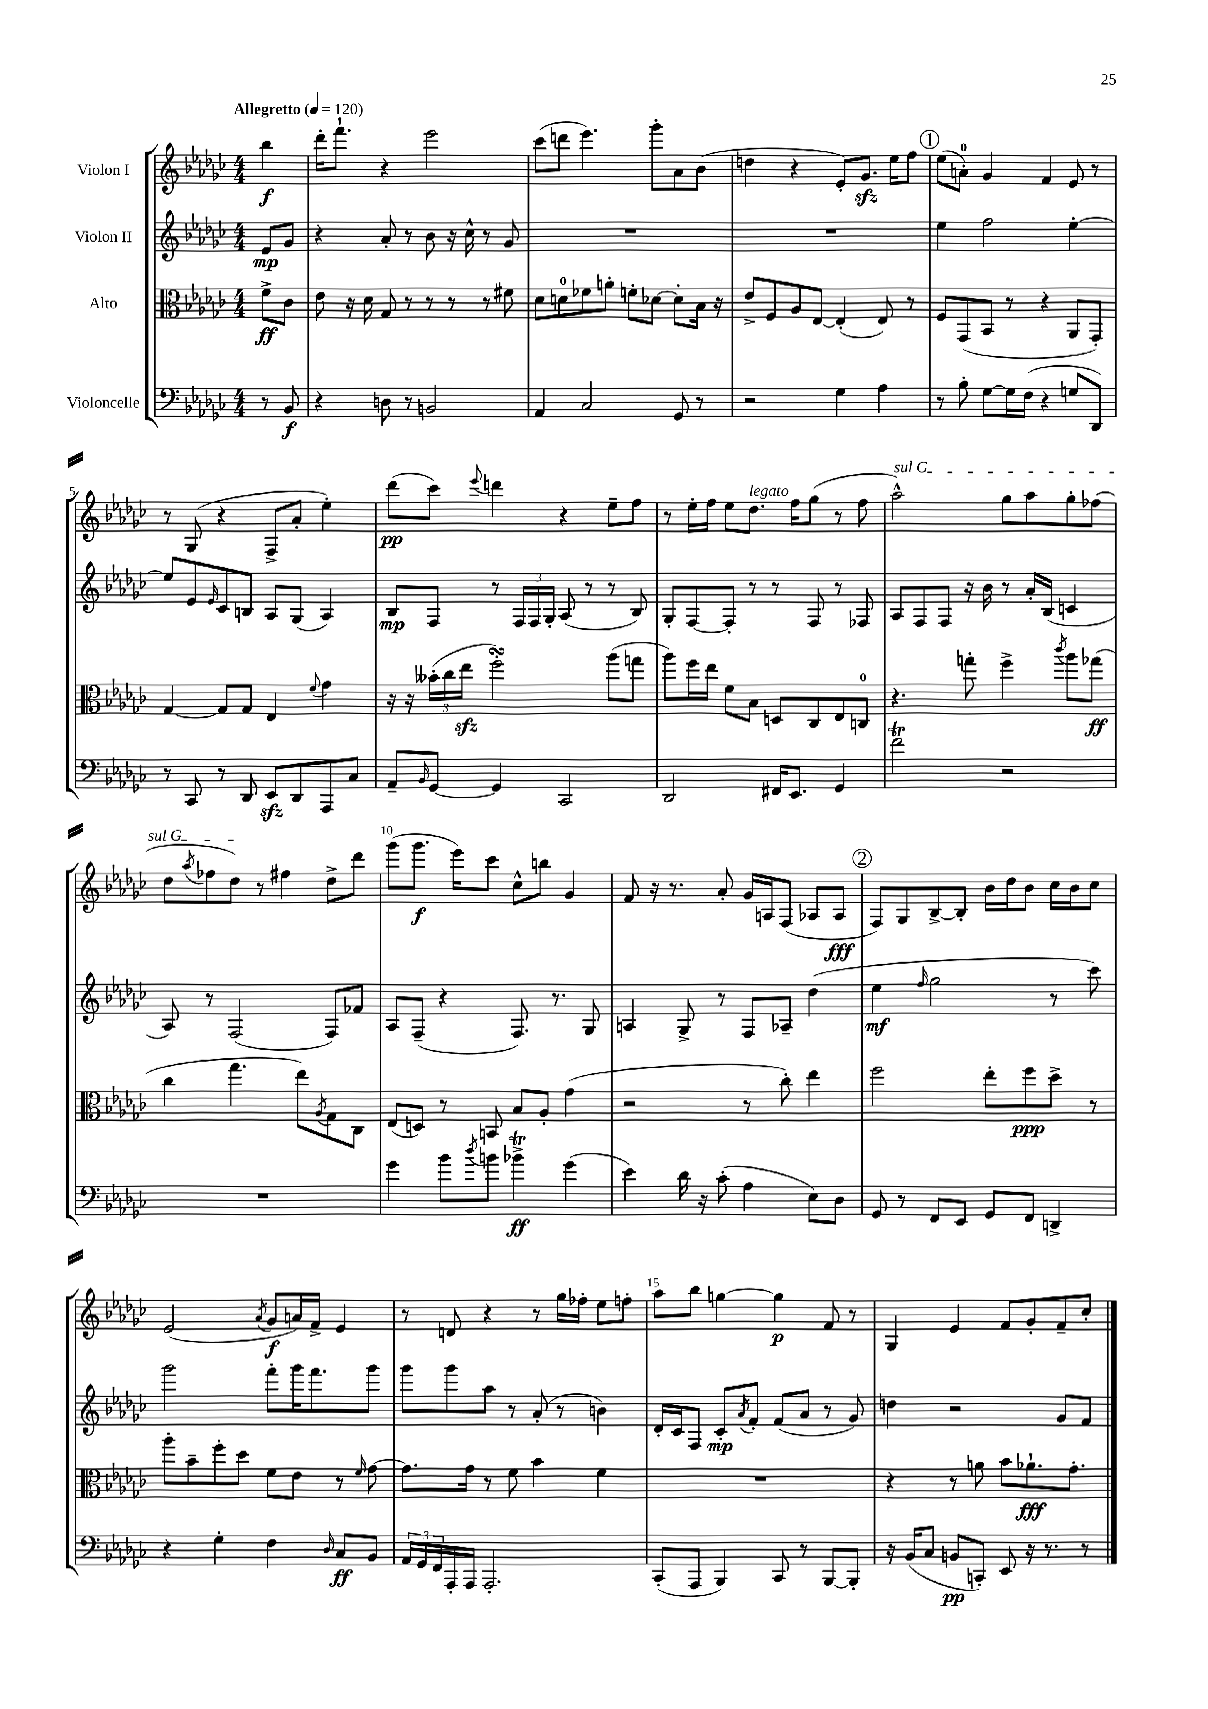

**kern	**dynam	**kern	**dynam	**kern	**dynam	**kern	**dynam
*part4	*part4	*part3	*part3	*part2	*part2	*part1	*part1
*staff4	*staff4	*staff3	*staff3	*staff2	*staff2	*staff1	*staff1
*I"Violoncelle	*	*I"Alto	*	*I"Violon II	*	*I"Violon I	*
*clefF4	*	*clefC3	*	*clefG2	*	*clefG2	*
*k[b-e-a-d-g-c-]	*	*k[b-e-a-d-g-c-]	*	*k[b-e-a-d-g-c-]	*	*k[b-e-a-d-g-c-]	*
*M4/4	*	*M4/4	*	*M4/4	*	*M4/4	*
*MM120	*	*MM120	*	*MM120	*	*MM120	*
=	=	=	=	=	=	=	=
!	!	!	!	!	!	!LO:TX:a:B:t=Allegretto	!
8r	.	8f^\L	ff	8e-/L	mp	4bb-\	f
8BB-/	f	8c-\J	.	8g-/J	.	.	.
=1	=1	=1	=1	=1	=1	=1	=1
4r	.	8e-\	.	4r	.	16ddd-'\KL	.
.	.	.	.	.	.	8.fff`\J	.
.	.	16r	.	.	.	.	.
.	.	16d-\	.	.	.	.	.
8Dn\	.	8G-/	.	8a-'/	.	4r	.
8r	.	8r	.	8r	.	.	.
2BBn/	.	8r	.	8b-\	.	2eee-\	.
.	.	8r	.	16r	.	.	.
.	.	.	.	16cc-^^\	.	.	.
.	.	8r	.	8r	.	.	.
.	.	8f#X\	.	8g-/	.	.	.
=2	=2	=2	=2	=2	=2	=2	=2
4AA-/	.	8d-\L	.	1r	.	(8ccc-\L	.
.	.	8dn\	.	.	.	8dddn\J	.
2C-/	.	8f-X\	.	.	.	4.eee-\)	.
.	.	8an'\J	.	.	.	.	.
.	.	8fn'\L	.	.	.	.	.
.	.	[8d-X\J	.	.	.	8ggg-'\L	.
8GG-/	.	8d-'\L]	.	.	.	8a-\	.
8r	.	16B-\Jk	.	.	.	(8b-\J	.
.	.	16r	.	.	.	.	.
=3	=3	=3	=3	=3	=3	=3	=3
2r	.	8e-^/L	.	1r	.	4ddn\	.
.	.	8F/	.	.	.	.	.
.	.	8A-/	.	.	.	4r	.
.	.	[8E-/J	.	.	.	.	.
4G-\	.	(4E-'/]	.	.	.	8e-'/L)	.
.	.	.	.	.	.	8.g-zz/J	.
4A-\	.	8E-/)	.	.	.	.	.
.	.	.	.	.	.	16ee-\KL	.
.	.	8r	.	.	.	8ff\J	.
!!LO:REH:place=s1:t=1
=4	=4	=4	=4	=4	=4	=4	=4
8r	.	8F/L	.	4ee-\	.	(8ee-\L	.
8B-'\	.	(8GG-/	.	.	.	8an'\J)	.
[8G-\L	.	8BB-/J	.	2ff\	.	4g-/	.
16G-\L]	.	8r	.	.	.	.	.
(16F\JJ	.	.	.	.	.	.	.
4r	.	4r	.	.	.	4f/	.
8Gn/L	.	8AA-/L	.	[4ee-'\	.	8e-/	.
8DD-/J)	.	8GG-'/J)	.	.	.	8r	.
!!LO:LB:g=z
=5	=5	=5	=5	=5	=5	=5	=5
8r	.	[4G-/	.	8ee-/L]	.	8r	.
8CC-/	.	.	.	8e-/	.	(8G-/	.
.	.	.	.	16qqe-/	.	.	.
8r	.	8G-/L]	.	8c-/	.	4r	.
8DD-/	.	8G-/J	.	8Bn/J	.	.	.
8EE-zz/L	.	4E-/	.	8A-/L	.	8F^/L	.
8DD-/	.	.	.	(8G-/J	.	8a-'/J	.
.	.	8qqf/	.	.	.	.	.
8AAA-/	.	4g-\	.	4A-/)	.	4ee-'\)	.
8C-/J	.	.	.	.	.	.	.
=6	=6	=6	=6	=6	=6	=6	=6
8AA-~/L	.	16r	.	8B-/L	mp	(8ddd-\L	pp
.	.	16r	.	.	.	.	.
16qqBB-/	.	.	.	.	.	.	.
[8GG-/J	.	(24b--X'\LL	.	8F/J	.	8ccc-\J)	.
.	.	24cc-\	.	.	.	.	.
.	.	24ee-zz\JJ	.	.	.	.	.
.	.	.	.	.	.	8qqeee-/	.
4GG-/]	.	2ffsSsS'\)	.	8r	.	4dddn\	.
.	.	.	.	24F/LL	.	.	.
.	.	.	.	24F/	.	.	.
.	.	.	.	24G-'/JJ	.	.	.
2CC-/	.	.	.	(8A-/	.	4r	.
.	.	.	.	8r	.	.	.
.	.	(8aa-\L	.	8r	.	8ee-~\L	.
.	.	8ggn\J	.	8B-/)	.	8ff\J	.
=7	=7	=7	=7	=7	=7	=7	=7
2DD-/	.	8aa-\L)	.	8G-'/L	.	8r	.
.	.	16ff\L	.	[8F/	.	16ee-'\LL	.
.	.	16ee-\JJ	.	.	.	16ff\JJ	.
.	.	8f\L	.	8F'/J]	.	8ee-\L	.
!	!	!	!	!	!	!LO:TX:a:i:t=legato	!
.	.	8B-\J	.	8r	.	8.dd-\J	.
16FF#X/KL	.	8Dn/L	.	8r	.	.	.
8.EE-/J	.	.	.	.	.	16ff\KL	.
.	.	8C-/	.	8F/	.	(8gg-\J	.
4GG-/	.	8E-/	.	8r	.	8r	.
.	.	8Cn/J	.	8F-X/	.	8ff\	.
=8	=8	=8	=8	=8	=8	=8	=8
!	!	!	!	!	!	!LO:TX:a:i:t=sul G	!
2ft\	.	4.r	.	8A-/L	.	2aa-^^\)	.
.	.	.	.	8F/	.	.	.
.	.	.	.	8F/J	.	.	.
.	.	8ggn'\	.	16r	.	.	.
.	.	.	.	16b-\	.	.	.
2r	.	4ff^\	.	8r	.	8gg-\L	.
.	.	.	.	16a-'/LL	.	8aa-\	.
.	.	.	.	(16B-/JJ	.	.	.
.	.	8qccc-/	.	.	.	.	.
.	.	8aa-\L	.	4cn/	.	8gg-'\	.
.	.	(8gg-X\J	ff	.	.	(8ff-X\J	.
!!LO:LB:g=z
=9	=9	=9	=9	=9	=9	=9	=9
1r	.	4cc-\	.	8A-/)	.	8dd-\L	.
.	.	.	.	.	.	8qaa-/	.
.	.	.	.	8r	.	8ff-X\	.
.	.	4.gg-\	.	(2F/	.	8dd-\J)	.
.	.	.	.	.	.	8r	.
.	.	.	.	.	.	4ff#X\	.
.	.	8ee-\L)	.	.	.	.	.
.	.	8qA-/	.	.	.	.	.
.	.	8G-\	.	8F/L)	.	8dd-^\L	.
.	.	8C-\J	.	8f-X/J	.	8ddd-\J	.
=10	=10	=10	=10	=10	=10	=10	=10
4g-\	.	(8E-/L	.	8A-/L	.	(8ggg-\L	.
.	.	8Dn/J)	.	(8F~/J	.	8.ggg-\J	f
8b-\L	.	8r	.	4r	.	.	.
.	.	.	.	.	.	16eee-\KL)	.
8qdd-/	.	.	.	.	.	.	.
8bn\J	.	8BBn/	.	.	.	8ccc-\J	.
4b-Xt^\	ff	8B-/L	.	8.F/)	.	8cc-^^\L	.
.	.	8A-'/J	.	.	.	8bbn\J	.
.	.	.	.	8.r	.	.	.
(4g-\	.	(4g-\	.	.	.	4g-/	.
.	.	.	.	8G-/	.	.	.
=11	=11	=11	=11	=11	=11	=11	=11
4e-\)	.	2r	.	4An/	.	8f/	.
.	.	.	.	.	.	16r	.
.	.	.	.	.	.	8.r	.
16d-\	.	.	.	8G-^/	.	.	.
16r	.	.	.	.	.	.	.
(8c-'\	.	.	.	8r	.	8a-'/	.
4A-\	.	8r	.	8F/L	.	16g-/LL	.
.	.	.	.	.	.	16An/J	.
.	.	8cc-'\)	.	8A-X~/J	.	(8F/J	.
8E-\L)	.	4ee-\	.	(4dd-\	.	8A-X/L	.
8D-\J	.	.	.	.	.	8A-/J	fff
!!LO:REH:place=s1:t=2
=12	=12	=12	=12	=12	=12	=12	=12
8GG-/	.	2ff\	.	4ee-\	mf	8F/L)	.
8r	.	.	.	.	.	8G-/	.
.	.	.	.	16qqff/	.	.	.
8FF/L	.	.	.	2gg-\	.	[8B-^/	.
8EE-/J	.	.	.	.	.	8B-'/J]	.
8GG-/L	.	8ee-'\L	.	.	.	16b-\LL	.
.	.	.	.	.	.	16dd-\J	.
8FF/J	.	8ff\	ppp	.	.	8b-\J	.
4DDn^/	.	8dd-^\J	.	8r	.	16cc-\LL	.
.	.	.	.	.	.	16b-\J	.
.	.	8r	.	8ccc-\)	.	8cc-\J	.
!!LO:LB:g=z
=13	=13	=13	=13	=13	=13	=13	=13
4r	.	8aa-'\L	.	2ggg-\	.	(2e-/	.
.	.	8b-~\	.	.	.	.	.
4G-'\	.	8ff'\	.	.	.	.	.
.	.	8dd-\J	.	.	.	.	.
.	.	.	.	.	.	8qa-/	.
4F\	.	8f\L	.	8fff'\L	.	8g-/L	f
.	.	8e-\J	.	16ggg-\K	.	16an/L)	.
.	.	.	.	8.fff\	.	16f^/JJ	.
16qqD-/	.	.	.	.	.	.	.
8C-/L	ff	8r	.	.	.	4e-/	.
.	.	16qqf/	.	.	.	.	.
8BB-/J	.	[8g-\	.	8ggg-\J	.	.	.
=14	=14	=14	=14	=14	=14	=14	=14
24AA-/LL	.	8.g-\L]	.	8ggg-\L	.	8r	.
24GG-/	.	.	.	.	.	.	.
24FF/	.	.	.	.	.	.	.
16AAA-'/	.	.	.	8ggg-\	.	8dn/	.
16AAA-/JJ	.	16g-\Jk	.	.	.	.	.
2.AAA-'/	.	8r	.	8aa-\J	.	4r	.
.	.	8f\	.	8r	.	.	.
.	.	4b-\	.	(8a-'/	.	8r	.
.	.	.	.	8r	.	16gg-\LL	.
.	.	.	.	.	.	16ff-X'\JJ	.
.	.	4f\	.	4bn\)	.	8ee-\L	.
.	.	.	.	.	.	8ffn'\J	.
=15	=15	=15	=15	=15	=15	=15	=15
(8CC-'/L	.	1r	.	16d-'/LL	.	8aa-\L	.
.	.	.	.	16c-/J	.	.	.
8AAA-/J	.	.	.	8F/J	.	8bb-\J	.
4BBB-/)	.	.	.	8c-'/L	mp	[4ggn\	.
.	.	.	.	8qa-/	.	.	.
.	.	.	.	8f'/J	.	.	.
8CC-/	.	.	.	(8f/L	.	4gg\]	p
8r	.	.	.	8a-/J	.	.	.
[8BBB-/L	.	.	.	8r	.	8f/	.
8BBB-'/J]	.	.	.	8g-/)	.	8r	.
=16	=16	=16	=16	=16	=16	=16	=16
16r	.	4r	.	4ddn\	.	4G-/	.
(16BB-/KL	.	.	.	.	.	.	.
8C-/J	.	.	.	.	.	.	.
8BBn/L	pp	8r	.	2r	.	4e-/	.
8CCn'/J)	.	8an\	.	.	.	.	.
8EE-/	.	8b-\L	.	.	.	8f/L	.
16r	.	8.a-X`\	fff	.	.	8g-'/	.
8.r	.	.	.	.	.	.	.
.	.	.	.	8g-/L	.	8f~/	.
.	.	8.g-'\J	.	.	.	.	.
8r	.	.	.	8f/J	.	8cc-'/J	.
==	==	==	==	==	==	==	==
*-	*-	*-	*-	*-	*-	*-	*-
